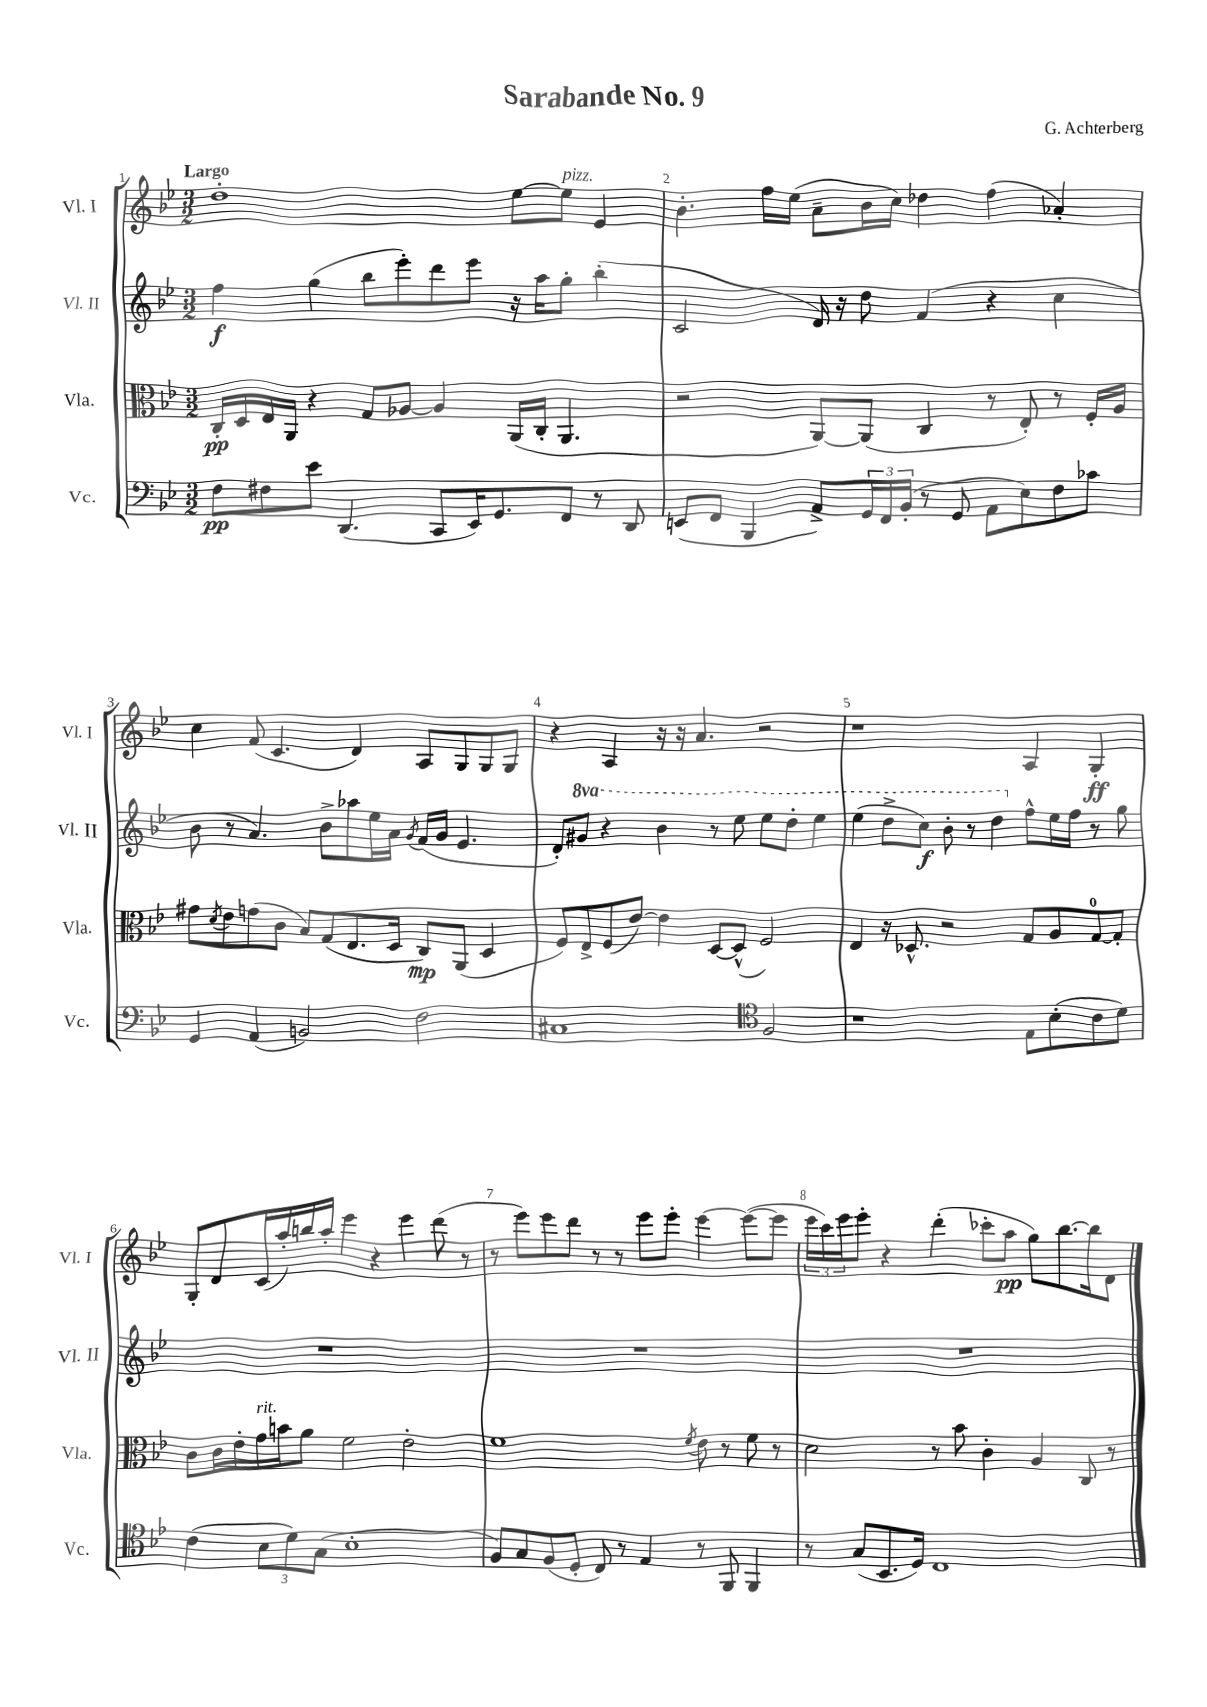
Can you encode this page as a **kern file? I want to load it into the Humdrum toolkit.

**kern	**dynam	**kern	**dynam	**kern	**dynam	**kern	**dynam
*part4	*part4	*part3	*part3	*part2	*part2	*part1	*part1
*staff4	*staff4	*staff3	*staff3	*staff2	*staff2	*staff1	*staff1
*I"Vc.	*	*I"Vla.	*	*I"Vl. II	*	*I"Vl. I	*
*I'Vc.	*	*I'Vla.	*	*I'Vl. II	*	*I'Vl. I	*
*clefF4	*	*clefC3	*	*clefG2	*	*clefG2	*
*k[b-e-]	*	*k[b-e-]	*	*k[b-e-]	*	*k[b-e-]	*
*M3/2	*	*M3/2	*	*M3/2	*	*M3/2	*
=1	=1	=1	=1	=1	=1	=1	=1
!	!	!	!	!	!	!LO:TX:a:B:t=Largo	!
8F\L	pp	16C'/LL	pp	4ff\	f	1dd'	.
.	.	16D/	.	.	.	.	.
8F#X\	.	16E-/	.	.	.	.	.
.	.	16AA/JJ	.	.	.	.	.
8e-\J	.	4r	.	(4gg\	.	.	.
(4.DD/	.	.	.	.	.	.	.
.	.	8G/L	.	8bb-\L	.	.	.
.	.	[8A-X/J	.	8eee-'\)	.	.	.
8CC/L	.	4A-/]	.	8ddd\	.	.	.
16EE-/K)	.	.	.	8eee-\J	.	.	.
8.GG/	.	.	.	.	.	.	.
.	.	(16AA/LL	.	16r	.	[8ee-\L	.
.	.	16C'/JJ	.	16aa\KL	.	.	.
!	!	!	!	!	!	!LO:TX:a:i:t=pizz.	!
8FF/J	.	4.AA/	.	8gg'\J	.	8ee-\J]	.
8r	.	.	.	(4bb-'\	.	4e-/	.
8DD/	.	.	.	.	.	.	.
=2	=2	=2	=2	=2	=2	=2	=2
(8EEn/L	.	2r	.	2c/	.	4.b-'\	.
8FF/J	.	.	.	.	.	.	.
4BBB-/	.	.	.	.	.	.	.
.	.	.	.	.	.	16ff\LL	.
.	.	.	.	.	.	(16ee-\JJ	.
8AA^/L)	.	[8AA/L)	.	16d/)	.	8a~\L	.
.	.	.	.	16r	.	.	.
24GG/L	.	(8AA/J]	.	8dd\	.	16b-\L	.
24FF/	.	.	.	.	.	.	.
.	.	.	.	.	.	16cc\JJ)	.
(24BB-'/JJ	.	.	.	.	.	.	.
8r	.	4C/	.	(4f/	.	4dd-X\	.
8GG/	.	.	.	.	.	.	.
8AA\L	.	8r	.	4r	.	(4ff\	.
8E-\)	.	8E-'/)	.	.	.	.	.
8F\	.	8r	.	4cc\	.	4a-X'/)	.
8c-X\J	.	16F'/LL	.	.	.	.	.
.	.	16A/JJ	.	.	.	.	.
!!LO:LB:g=z
=3	=3	=3	=3	=3	=3	=3	=3
4GG/	.	8g#X\L	.	8b-\	.	4cc\	.
.	.	8qd/	.	.	.	.	.
.	.	8e-\	.	8r	.	.	.
(4AA/	.	(8gn\	.	4.a/)	.	(8f/	.
.	.	8c\J	.	.	.	4.c/	.
2BBn/)	.	8B-/L)	.	.	.	.	.
.	.	(8G/	.	8b-^\L	.	.	.
.	.	8.E-/	.	8aa-X\	.	4d/)	.
.	.	.	.	16ee-\L	.	.	.
.	.	16D/Jk	.	16a\JJ	.	.	.
.	.	.	.	8qg/	.	.	.
2F\	.	8C/L)	mp	(16f/LL	.	8A/L	.
.	.	.	.	16g/JJ	.	.	.
.	.	(8AA/J	.	4.e-/	.	8G/	.
.	.	4D/	.	.	.	8G/	.
.	.	.	.	.	.	8G/J	.
=4	=4	=4	=4	=4	=4	=4	=4
1C#X	.	8F/L)	.	8d'/L)	.	4r	.
*	*	*	*	*8va	*	*	*
.	.	8E-^/	.	8gg#X/J	.	.	.
.	.	(8F/	.	4r	.	4A/	.
.	.	[8e-/J)	.	.	.	.	.
.	.	4e-\]	.	4bb-\	.	16r	.
.	.	.	.	.	.	16r	.
.	.	.	.	.	.	4.a/	.
.	.	[8D/L	.	8r	.	.	.
.	.	(8D^^/J]	.	8eee-\	.	.	.
*clefC4	*	*	*	*	*	*	*
2F/	.	2F/)	.	8eee-\L	.	2r	.
.	.	.	.	8ddd'\J	.	.	.
.	.	.	.	4eee-\	.	.	.
=5	=5	=5	=5	=5	=5	=5	=5
1r	.	4E-/	.	(4eee-\	.	1r	.
.	.	16r	.	8ddd^\L	.	.	.
.	.	8.D-X^^/	.	.	.	.	.
.	.	.	.	8ccc\J)	f	.	.
.	.	2r	.	8bb-'\	.	.	.
.	.	.	.	8r	.	.	.
.	.	.	.	4ddd\	.	.	.
*	*	*	*	*X8va	*	*	*
8E-\L	.	8G/L	.	8ff^^\L	.	4A/	.
(8B-'\	.	8A/	.	16ee-\L	.	.	.
.	.	.	.	16ff\JJ	.	.	.
8c\	.	[8G/	.	8r	.	4G'/	ff
8d\J)	.	8G'/J]	.	8gg\	.	.	.
!!LO:LB:g=z
=6	=6	=6	=6	=6	=6	=6	=6
(4c\	.	8c\L	.	1.r	.	8G'/L	.
.	.	16c\L	.	.	.	8d/	.
.	.	16e-'\	.	.	.	.	.
!	!	!LO:TX:a:i:t=rit.	!	!	!	!	!
12B-\L	.	16g\	.	.	.	(16c/L	.
.	.	16bn\J	.	.	.	16aa'/)	.
12d\)	.	.	.	.	.	.	.
.	.	8a\J	.	.	.	16bbn/	.
(12G\J	.	.	.	.	.	.	.
.	.	.	.	.	.	16aa'/JJ	.
1B-'	.	2f\	.	.	.	4eee-\	.
.	.	.	.	.	.	4r	.
.	.	2e-'\	.	.	.	4eee-\	.
.	.	.	.	.	.	(8ddd\	.
.	.	.	.	.	.	8r	.
=7	=7	=7	=7	=7	=7	=7	=7
8F/L)	.	1f	.	1.r	.	8r	.
8G/	.	.	.	.	.	8eee-\L)	.
(8F/	.	.	.	.	.	8eee-\	.
8D'/J	.	.	.	.	.	8ddd\J	.
8C/)	.	.	.	.	.	8r	.
8r	.	.	.	.	.	8r	.
4E-/	.	.	.	.	.	8eee-\L	.
.	.	.	.	.	.	8eee-'\J	.
.	.	8qf/	.	.	.	.	.
8r	.	8e-\	.	.	.	[4eee-\	.
8FF/	.	8r	.	.	.	.	.
4FF/	.	8f\	.	.	.	(8eee-\L_	.
.	.	8r	.	.	.	8eee-\J]	.
=8	=8	=8	=8	=8	=8	=8	=8
8r	.	2d\	.	1.r	.	24eee-\LL	.
.	.	.	.	.	.	24ccc\)	.
.	.	.	.	.	.	24eee-\J	.
(8G/L	.	.	.	.	.	8eee-'\J	.
8.BB-/	.	.	.	.	.	4r	.
16D/Jk)	.	.	.	.	.	.	.
1C	.	8r	.	.	.	(4ddd'\	.
.	.	8b-\	.	.	.	.	.
.	.	4c'\	.	.	.	8ccc-X'\L	.
.	.	.	.	.	.	8aa\J	pp
.	.	4A/	.	.	.	8gg\L)	.
.	.	.	.	.	.	[8.bb-\	.
.	.	8C/	.	.	.	.	.
.	.	.	.	.	.	16bb-\k]	.
.	.	8r	.	.	.	8d\J	.
==	==	==	==	==	==	==	==
*-	*-	*-	*-	*-	*-	*-	*-
